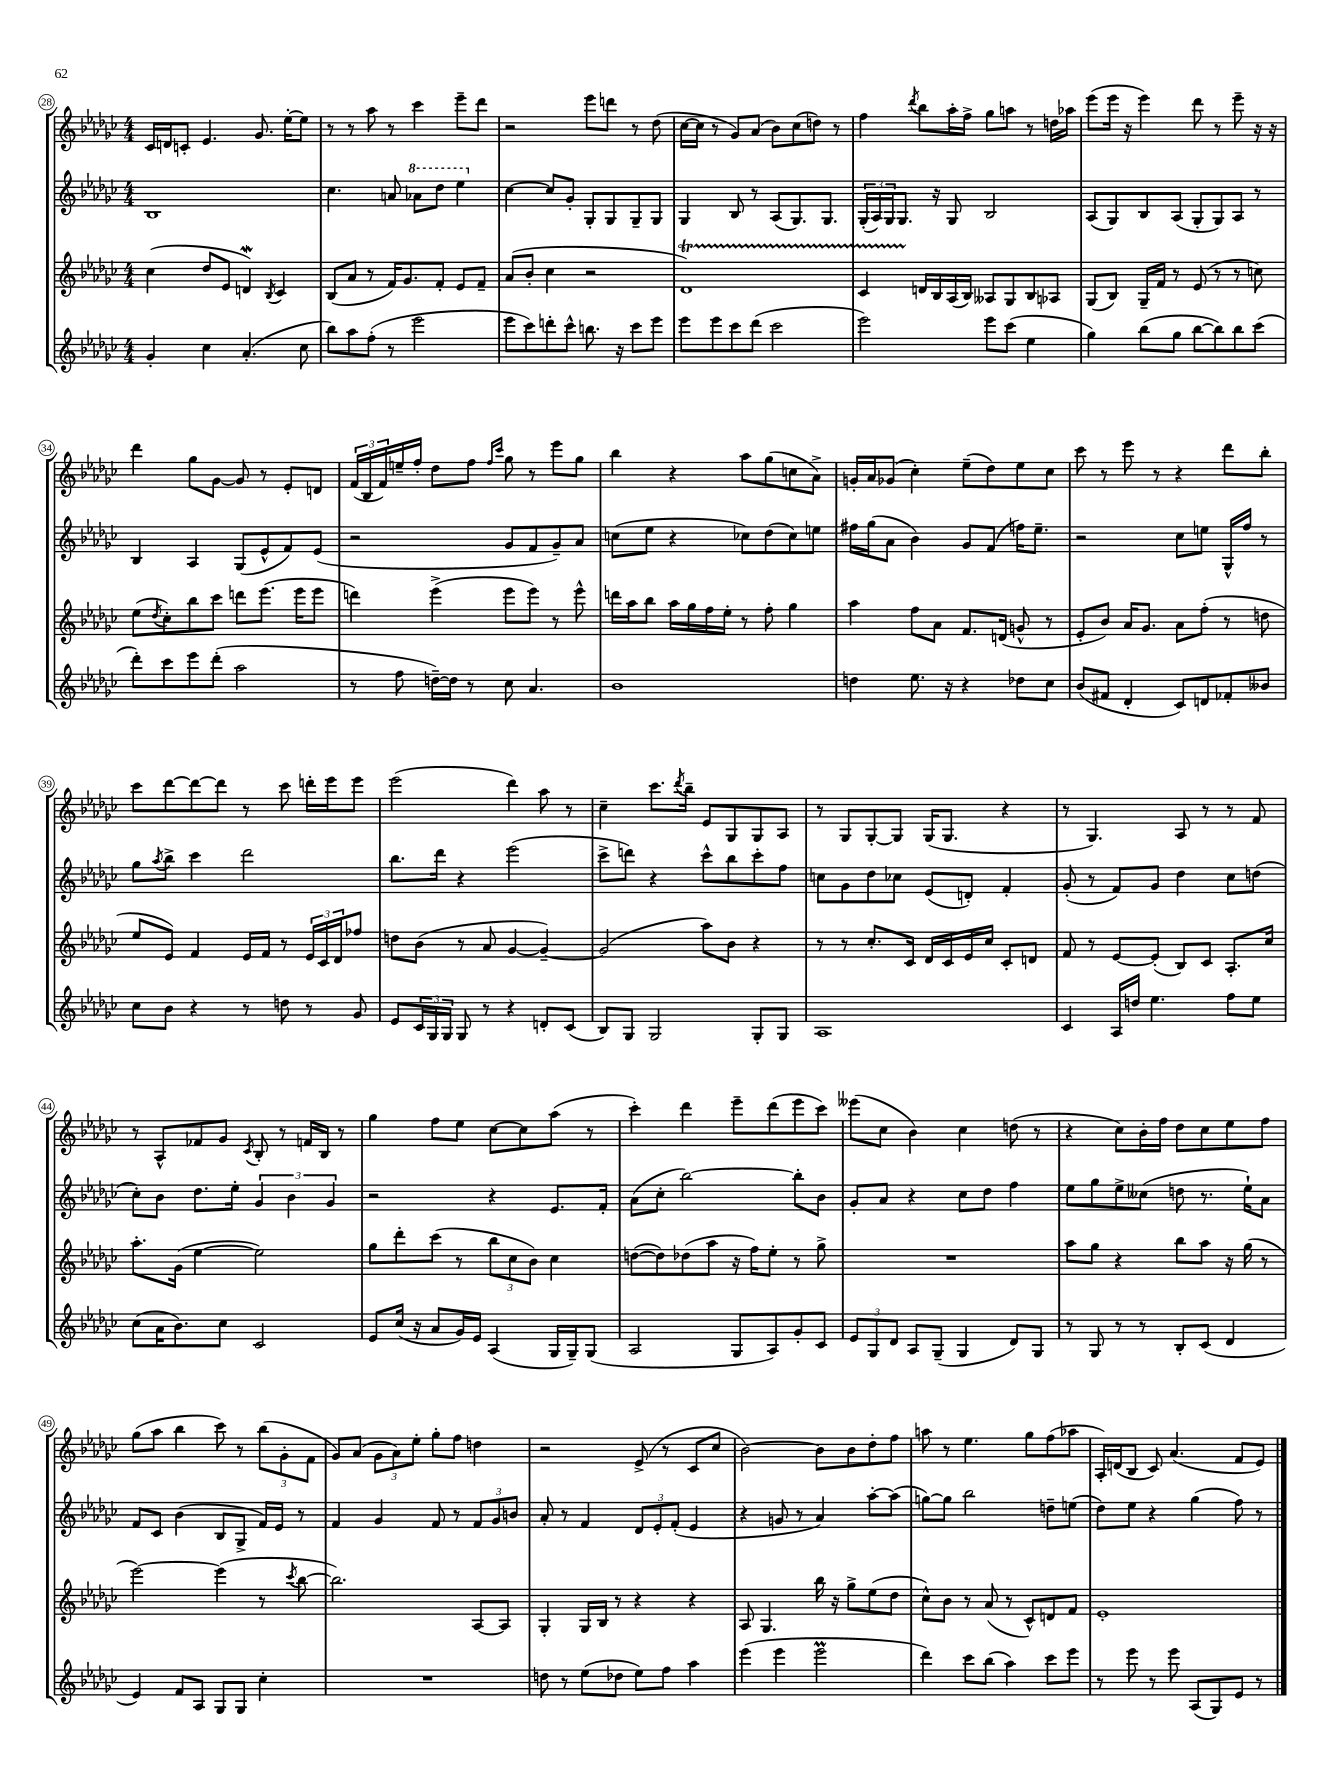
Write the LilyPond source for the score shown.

<<
\new StaffGroup <<
\new Staff = "s0" {
    \clef treble \key ges \major \numericTimeSignature \time 4/4
    ces'16 d'16 c'8-. ees'4. ges'8. ees''16~-. ees''8 |
    r8 r8 aes''8 r8 ces'''4 ees'''8-- des'''8 |
    r2 ees'''8 d'''8 r8 des''8( |
    ces''16~ ces''16 r8 ges'8) aes'8( bes'8) ces''8( d''8) r8 |
    f''4 \acciaccatura { des'''8 } bes''8 aes''16-. f''16-> ges''8 a''8 r8 d''16 aes''16 |
    ees'''8( ees'''16 r16 ees'''4) des'''8 r8 ees'''8-- r16 r16 |
    des'''4 ges''8 ges'8~ ges'8 r8 ees'8-. d'8 |
    \tuplet 3/2 { f'16( bes16 f'16) } e''16-- f''16-. des''8 f''8 \grace { f''16 ces'''16 } ges''8 r8 ees'''8 ges''8 |
    bes''4 r4 aes''8 ges''8( c''8 aes'8->) |
    g'16-. aes'16 ges'8( ces''4-.) ees''8--( des''8) ees''8 ces''8 |
    ces'''8 r8 ees'''8 r8 r4 des'''8 bes''8-. |
    ces'''8 des'''8~ des'''8~ des'''8 r8 ces'''8 d'''16-. ees'''16 ees'''8 |
    ees'''2( des'''4) aes''8 r8 |
    ces''4-- ces'''8. \acciaccatura { des'''8 } bes''16-- ees'8 ges8 ges8 aes8 |
    r8 ges8 ges8~-. ges8 ges16( ges8. r4 |
    r8 ges4.) aes8 r8 r8 f'8 |
    r8 aes8-^ fes'8 ges'8 \acciaccatura { ces'8 } bes8-. r8 f'16 bes16 r8 |
    ges''4 f''8 ees''8 ces''8~ ces''8 aes''8( r8 |
    ces'''4-.) des'''4 ees'''8-- des'''8( ees'''8 ces'''8) |
    eeses'''8( ces''8 bes'4) ces''4 d''8( r8 |
    r4 ces''8) bes'16-. f''16 des''8 ces''8 ees''8 f''8 |
    ges''8( aes''8 bes''4 ces'''8) r8 \tuplet 3/2 { bes''8( ges'8-. f'8 } |
    ges'8) aes'8( \tuplet 3/2 { ges'8 aes'8) ees''8-. } ges''8-. f''8 d''4 |
    r2 ees'8->( r8 ces'8 ces''8 |
    bes'2~) bes'8 bes'8 des''8-. f''8 |
    a''8 r8 ees''4. ges''8 f''8( aes''8 |
    aes16-.) d'16( bes8 ces'8) aes'4.( f'8 ees'8) \bar "|." |
}
\new Staff = "s1" {
    \clef treble \key ges \major \numericTimeSignature \time 4/4
    bes1 |
    ces''4. a'8 \ottava #1 aes''!8 des'''8 ees'''4 \ottava #0 |
    ces''4~ ces''8 ges'8-. ges8-. ges8 ges8-- ges8 |
    ges4 bes8 r8 aes8( ges8.) ges8. |
    \tuplet 3/2 { ges16-.( aes16) ges16 } ges8. r16 ges8 bes2 |
    aes8( ges8) bes8 aes8( ges8-. ges8) aes8 r8 |
    bes4 aes4 ges8( ees'8-^ f'8) ees'8( |
    r2 ges'8 f'8 ges'8--) aes'8 |
    c''8( ees''8 r4 ces''8) des''8( ces''8) e''8 |
    fis''16 ges''16( aes'8 bes'4) ges'8 f'8( f''16) ees''8.-- |
    r2 ces''8 e''8 ges16-^ f''16 r8 |
    ges''8 \acciaccatura { aes''8 } bes''8-> ces'''4 des'''2 |
    bes''8. des'''16 r4 ees'''2( |
    ces'''8-> d'''8) r4 ces'''8-^ bes''8 ces'''8-. f''8 |
    c''8 ges'8 des''8 ces''8 ees'8( d'8-.) f'4-. |
    ges'8-.( r8 f'8) ges'8 des''4 ces''8 d''8( |
    ces''8-.) bes'8 des''8. ees''16-. \tuplet 3/2 { ges'4 bes'4 ges'4 } |
    r2 r4 ees'8. f'16-. |
    aes'8( ces''8-. bes''2~) bes''8-. bes'8 |
    ges'8-. aes'8 r4 ces''8 des''8 f''4 |
    ees''8 ges''8 ees''8-> ceses''8( d''8 r8. ees''16-!) aes'8 |
    f'8 ces'8 bes'4( bes8 ges8-> f'16) ees'16 r8 |
    f'4 ges'4 f'8 r8 \tuplet 3/2 { f'8 ges'8 b'8 } |
    aes'8-. r8 f'4 \tuplet 3/2 { des'8 ees'8-. f'8-.( } ees'4 |
    r4 g'8 r8 aes'4) aes''8~-. aes''8( |
    g''8~) g''8 bes''2 d''8-- e''8( |
    des''8) ees''8 r4 ges''4( f''8) r8 \bar "|." |
}
\new Staff = "s2" {
    \clef treble \key ges \major \numericTimeSignature \time 4/4
    ces''4( des''8 ees'8 d'4\mordent) \acciaccatura { bes8 } ces'4 |
    bes8( aes'8 r8 f'16) ges'8. f'8-. ees'8 f'8-- |
    aes'8( bes'8-. ces''4 r2 |
    des'1\startTrillSpan) |
    ces'4 d'16\stopTrillSpan bes16 aes16( bes16) aeses8 ges8 bes8 aes8 |
    ges8( bes8) ges16-- f'16 r8 ees'8( r8 r8 c''8) |
    ees''8( \acciaccatura { des''8 } ces''8-.) bes''8 ces'''8 d'''8 ees'''8.( ees'''16 ees'''8 |
    d'''4) ees'''4->( ees'''8 ees'''8) r8 ees'''8-^ |
    d'''16 aes''16 bes''8 aes''16 ges''16 f''16 ees''16-. r8 f''8-. ges''4 |
    aes''4 f''8 aes'8 f'8. d'16( g'8-^ r8 |
    ees'8-. bes'8) aes'16 ges'8. aes'8 f''8-.( r8 d''8 |
    ees''8 ees'8) f'4 ees'16 f'16 r8 \tuplet 3/2 { ees'16 ces'16 des'16 } fes''8 |
    d''8 bes'8( r8 aes'8 ges'4~ ges'4~--) |
    ges'2( aes''8) bes'8 r4 |
    r8 r8 ces''8.-. ces'16 des'16 ces'16 ees'16 ces''16 ces'8-. d'8 |
    f'8 r8 ees'8~ ees'8-.( bes8) ces'8 aes8.-. ces''16 |
    aes''8.-. ges'16( ees''4~ ees''2) |
    ges''8 des'''8-. ces'''8( r8 \tuplet 3/2 { bes''8 ces''8 bes'8) } ces''4 |
    d''8~( d''8) des''8( aes''8 r16 f''16) ees''8-. r8 ges''8-> |
    R1 |
    aes''8 ges''8 r4 bes''8 aes''8 r16 ges''16( r8 |
    ees'''2~) ees'''4( r8 \acciaccatura { ces'''8 } bes''8~ |
    bes''2.) aes8~ aes8 |
    ges4-. ges16 bes16 r8 r4 r4 |
    aes8 ges4. bes''16 r16 ges''8-> ees''8( des''8 |
    ces''8-^) bes'8 r8 aes'8( r8 ces'8-^) d'8 f'8 |
    ees'1-. \bar "|." |
}
\new Staff = "s3" {
    \clef treble \key ges \major \numericTimeSignature \time 4/4
    ges'4-. ces''4 aes'4.-.( ces''8 |
    bes''8) aes''8 f''8-.( r8 ees'''2 |
    ees'''8 ces'''8) d'''8-. ces'''8-^ b''8. r16 ces'''8 ees'''8 |
    ees'''8 ees'''8 ces'''8 des'''8( ces'''2 |
    ees'''2) ees'''8 ces'''8( ees''4 |
    ges''4) bes''8( ges''8 bes''8~ bes''8) bes''8 ces'''8( |
    des'''8-.) ces'''8 ees'''8 des'''8-.( aes''2 |
    r8 f''8 d''16~--) d''16 r8 ces''8 aes'4. |
    bes'1 |
    d''4 ees''8. r16 r4 des''8 ces''8 |
    bes'8( fis'8 des'4-. ces'8) d'8 fes'8-. beses'8 |
    ces''8 bes'8 r4 r8 d''8 r8 ges'8 |
    ees'8 \tuplet 3/2 { ces'16 ges16 ges16 } ges8 r8 r4 d'8-. ces'8( |
    bes8) ges8 ges2 ges8-. ges8 |
    aes1 |
    ces'4 aes16 d''16 ees''4. f''8 ees''8 |
    ces''8( aes'16 bes'8.) ces''8 ces'2 |
    ees'8 ces''16( r16 aes'8 ges'16) ees'16 aes4( ges16 ges16--) ges8( |
    aes2 ges8 aes8) ges'8-. ces'8 |
    \tuplet 3/2 { ees'8 ges8 des'8 } aes8 ges8--( ges4 des'8) ges8 |
    r8 ges8 r8 r8 bes8-. ces'8( des'4 |
    ees'4) f'8 aes8 ges8 ges8 ces''4-. |
    R1 |
    d''8 r8 ees''8( des''8 ees''8) f''8 aes''4 |
    ees'''4( ees'''4 ees'''2\prall |
    des'''4) ces'''8 bes''8( aes''4) ces'''8 ees'''8 |
    r8 ees'''8 r8 ees'''8 aes8( ges8) ees'8 r8 \bar "|." |
}
>>
>>
\layout { \context { \Score currentBarNumber = #28 \override BarNumber.stencil = #(make-stencil-circler 0.1 0.3 ly:text-interface::print) } }
